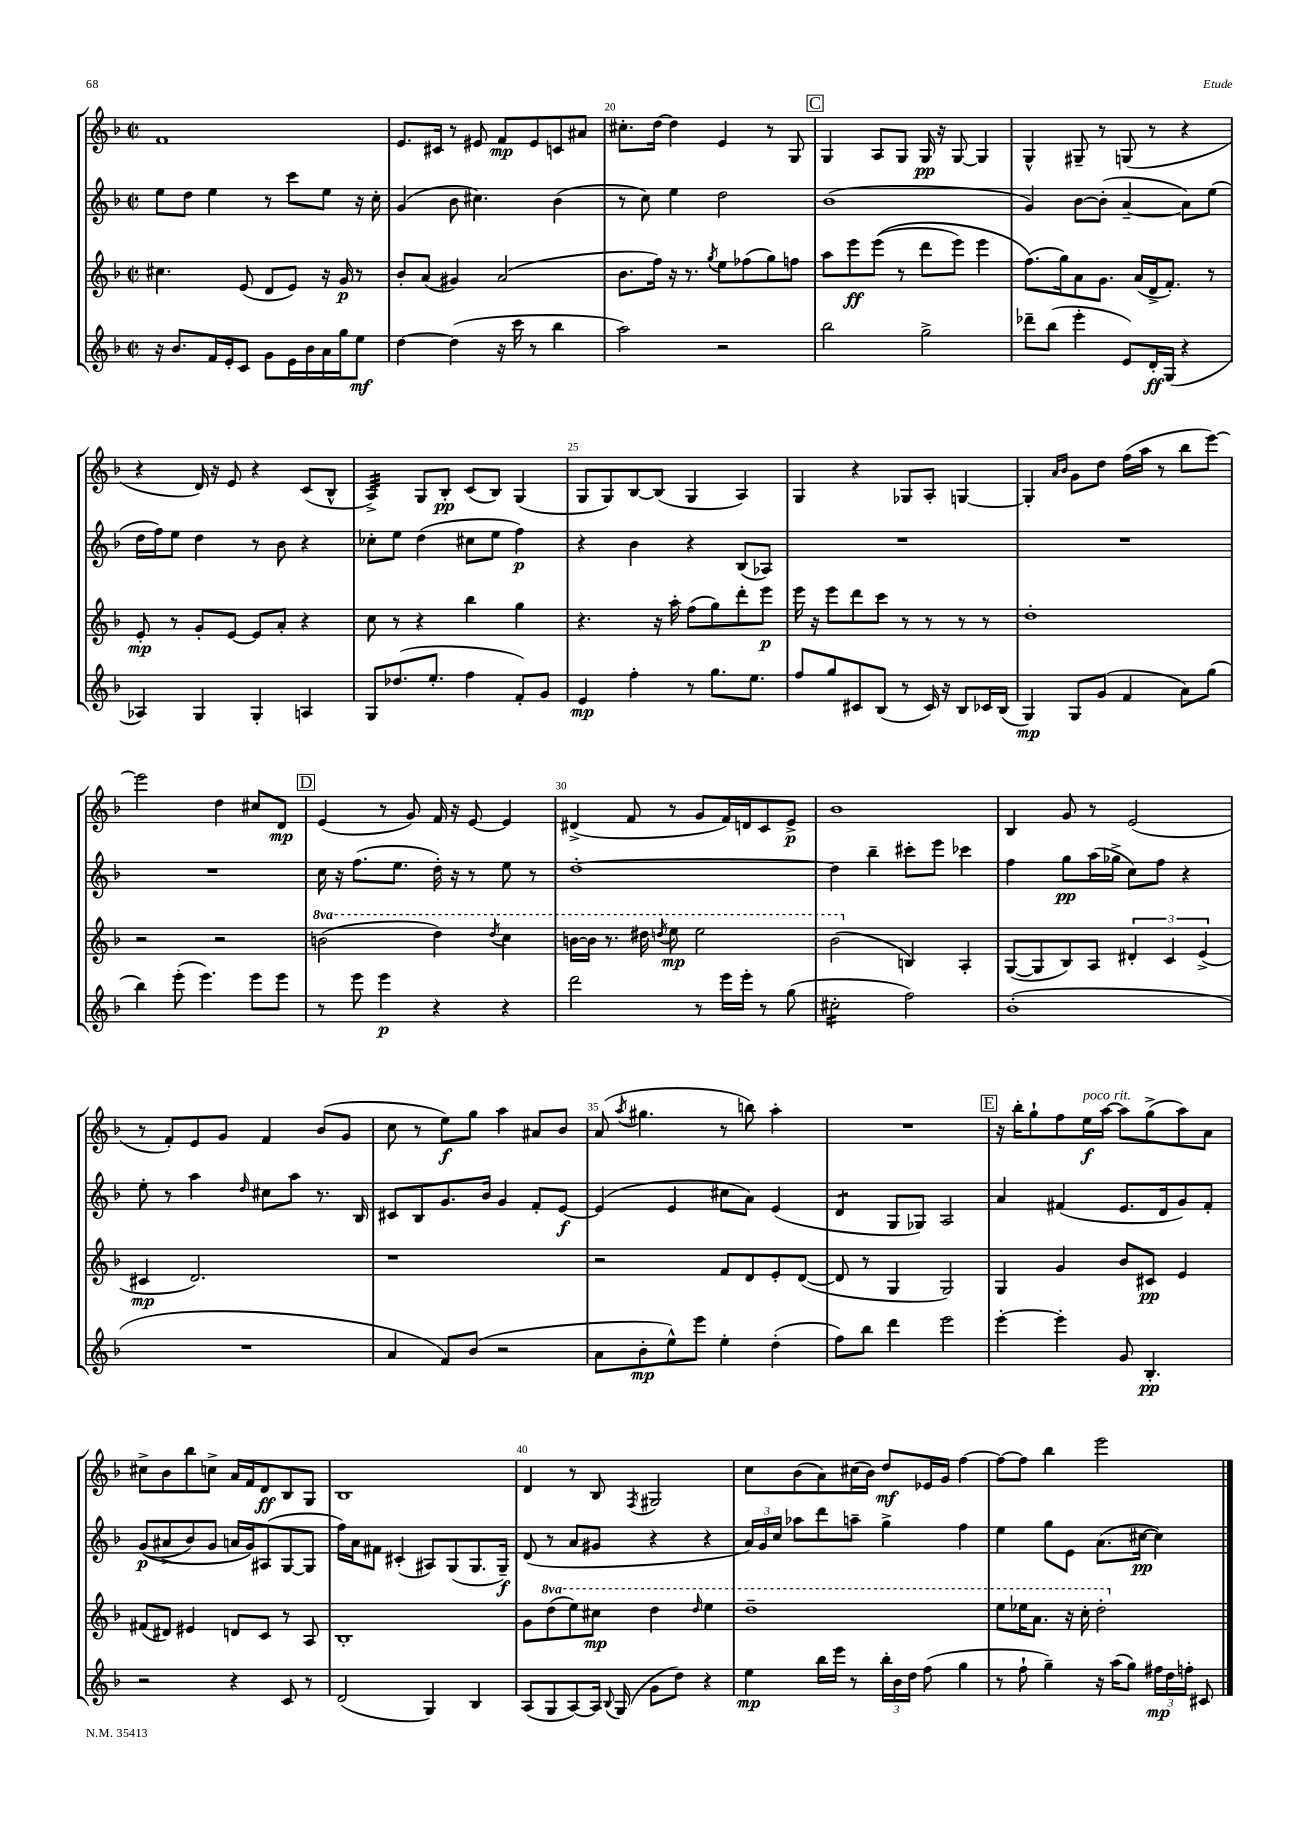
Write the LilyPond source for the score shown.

<<
\new StaffGroup <<
\new Staff = "s0" {
    \clef treble \key f \major \defaultTimeSignature \time 2/2
    \autoBeamOff f'1 |
    e'8.[ cis'16] r8 eis'8 f'8[\mp eis'8 c'8 ais'8] |
    cis''8.[-. d''16]~ d''4 e'4 r8 g8 |
    \mark \markup { \box "C" } g4 a8[ g8] g16\pp r16 g8~ g4 |
    g4-^ gis8-- r8 g8( r8 r4 |
    r4 d'16) r16 e'8 r4 c'8[( bes8]-^ |
    a4:32->) g8[ bes8]-.\pp c'8[( bes8]) g4( |
    g8[ g8) bes8~ bes8]( g4 a4) |
    g4 r4 ges8[ a8]-. g4~ |
    g4-. \grace { a'16[ bes'16] } g'8[ d''8] f''16[( a''16] r8 bes''8[ e'''8]~) |
    e'''2 d''4 cis''8[ d'8]\mp |
    \mark \markup { \box "D" } e'4( r8 g'8) f'16 r16 e'8~ e'4 |
    dis'4->( f'8 r8 g'8[ f'16) d'16 c'8 e'8]->\p |
    bes'1 |
    bes4 g'8 r8 e'2( |
    r8 f'8[-.) e'8 g'8] f'4 bes'8[( g'8] |
    c''8 r8 e''8[\f) g''8] a''4 ais'8[ bes'8] |
    a'8( \acciaccatura { a''8 } gis''4. r8 b''8) a''4-. |
    R1 |
    \mark \markup { \box "E" } r16 bes''16[-. g''8-! f''8 e''16\f^\markup { \italic "poco rit." } a''16]~ a''8[ g''8->( a''8) a'8] |
    cis''8[-> bes'8 bes''8 c''8]-> a'16[ f'16 d'8\ff bes8 g8] |
    bes1 |
    d'4 r8 bes8 \acciaccatura { f8 } gis2 |
    c''8[ bes'8( a'8) cis''16( bes'16]) d''8[\mf ees'16 g'16] f''4~ |
    f''8[~ f''8] bes''4 e'''2 \bar "|." |
}
\new Staff = "s1" {
    \clef treble \key f \major \defaultTimeSignature \time 2/2
    \autoBeamOff e''8[ d''8] e''4 r8 c'''8[ e''8] r16 c''16-. |
    g'4( bes'8 cis''4.) bes'4( |
    r8 c''8) e''4 d''2 |
    \mark \markup { \box "C" } bes'1( |
    g'4) bes'8[~ bes'8]-.( a'4~-- a'8[) e''8]( |
    d''16[ f''16) e''8] d''4 r8 bes'8 r4 |
    ces''8[-. e''8] d''4( cis''8[ e''8] f''4\p) |
    r4 bes'4 r4 bes8[( aes8]) |
    R1 |
    R1 |
    R1 |
    \mark \markup { \box "D" } c''16 r16 f''8.[( e''8.] d''16-.) r16 r8 e''8 r8 |
    d''1~-. |
    d''4 bes''4-- cis'''8[-. e'''8] ces'''4 |
    f''4 g''8[\pp a''16( ges''16]-> c''8[) f''8] r4 |
    e''8-. r8 a''4 \grace { d''16 } cis''8[ a''8] r8. bes16 |
    cis'8[ bes8 g'8. bes'16] g'4 f'8[-. e'8]~\f |
    e'4( e'4 cis''8[ a'8]) e'4( |
    d'4:8 g8[ ges8]) a2 |
    \mark \markup { \box "E" } a'4 fis'4( e'8.[ d'16 g'8) fis'8]-. |
    g'8[\p(\( ais'8-> bes'8) g'8] a'16[ g'16\) ais8( g8~ g8] |
    f''16[) a'16 fis'8] cis'4-.( ais8[) g8( g8. g16]--\f) |
    d'8( r8 a'8[ gis'8] r4 r4 |
    \tuplet 3/2 { a'16[) g'16 c''16] } aes''8[ d'''8 a''8]-- g''4-> f''4 |
    e''4 g''8[ e'8] a'8.[( cis''16]~\pp cis''4) \bar "|." |
}
\new Staff = "s2" {
    \clef treble \key f \major \defaultTimeSignature \time 2/2 \set Staff.ottavationMarkups = #ottavation-simple-ordinals
    \autoBeamOff cis''4. e'8( d'8[ e'8]) r16 g'16\p r8 |
    bes'8[-. a'8]( gis'4) a'2( |
    bes'8.[ f''16]) r16 r8. \acciaccatura { g''8 } e''8[ fes''8( g''8) f''8] |
    \mark \markup { \box "C" } a''8[ e'''8\ff e'''8](\( r8 d'''8[ e'''8]) e'''4 |
    f''8.[(\) g''16) a'8 g'8.] a'16[( d'16-> f'8.]-.) r8 |
    e'8-.\mp r8 g'8[-. e'8]~ e'8[ a'8]-. r4 |
    c''8 r8 r4 bes''4 g''4 |
    r4. r16 a''16-. f''8[( g''8) d'''8-. e'''8]\p |
    e'''16 r16 e'''8[ d'''8 c'''8] r8 r8 r8 r8 |
    d''1-. |
    r2 r2 |
    \mark \markup { \box "D" } \ottava #1 b''2( d'''4) \acciaccatura { d'''8 } c'''4 |
    b''16[~ b''16] r8. dis'''16 \acciaccatura { d'''8 } e'''8\mp e'''2 |
    bes''2( \ottava #0 b4) a4-. |
    g8[~( g8 bes8) a8] \tuplet 3/2 { dis'4-. c'4 e'4->( } |
    cis'4\mp d'2.) |
    r1 |
    r2 f'8[ d'8 e'8-. d'8]~( |
    d'8 r8 g4 g2) |
    \mark \markup { \box "E" } g4 g'4 bes'8[ cis'8]\pp e'4 |
    fis'8[( dis'8]) eis'4 d'8[ c'8] r8 a8 |
    bes1-. |
    g'8[ \ottava #1 d'''8( e'''8) cis'''8]\mp d'''4 \grace { d'''16 } e'''4 |
    d'''1-- |
    e'''8[ ees'''16 a''8.] r16 c'''16-. d'''2-. \ottava #0 \bar "|." |
}
\new Staff = "s3" {
    \clef treble \key f \major \defaultTimeSignature \time 2/2
    \autoBeamOff r16 bes'8.[ f'16 e'16-. c'8] g'8[ e'16 bes'16 a'16 g''16 e''8]\mf |
    d''4~ d''4( r16 c'''16 r8 bes''4 |
    a''2) r2 |
    \mark \markup { \box "C" } bes''2 g''2-> |
    des'''8[-- bes''8]( e'''4-. e'8[) d'16-.\ff g16]( r4 |
    aes4) g4 g4-. a4 |
    g8[ des''8.( e''8.]-. f''4 f'8[-.) g'8] |
    e'4\mp f''4-. r8 g''8.[ e''8.] |
    f''8[ g''8 cis'8 bes8]( r8 cis'16) r16 bes8[ ces'16 bes16]( |
    g4\mp) g8[ g'8]( f'4 a'8[) g''8]( |
    bes''4) e'''8-.( e'''4.) e'''8[ e'''8] |
    \mark \markup { \box "D" } r8 e'''8 e'''4\p r4 r4 |
    d'''2 r8 e'''16[ e'''16]-. r8 g''8( |
    cis''2:16-. f''2) |
    bes'1-.( |
    R1 |
    a'4 f'8[) bes'8]( r2 |
    a'8[ bes'8-.\mp e''8-^) e'''8] e''4-. d''4-.( |
    f''8[) bes''8] d'''4 e'''2 |
    \mark \markup { \box "E" } e'''4~-. e'''4-. g'8 bes4.-.\pp |
    r2 r4 c'8 r8 |
    d'2( g4) bes4 |
    a8[( g8 a8~) a16] \appoggiatura { bes8 } g16( g'8[ d''8]) r4 |
    e''4\mp bes''16[ e'''16] r8 \tuplet 3/2 { bes''16[-. bes'16 d''16] } f''8( g''4 |
    r8 f''8-! g''4--) r16 a''16[( g''8]) \tuplet 3/2 { fis''16[\mp d''16 f''16]-. } cis'8 \bar "|." |
}
>>
>>
\layout { \context { \Score currentBarNumber = #18 \override BarNumber.break-visibility = ##(#f #t #t) barNumberVisibility = #(every-nth-bar-number-visible 5) } }
